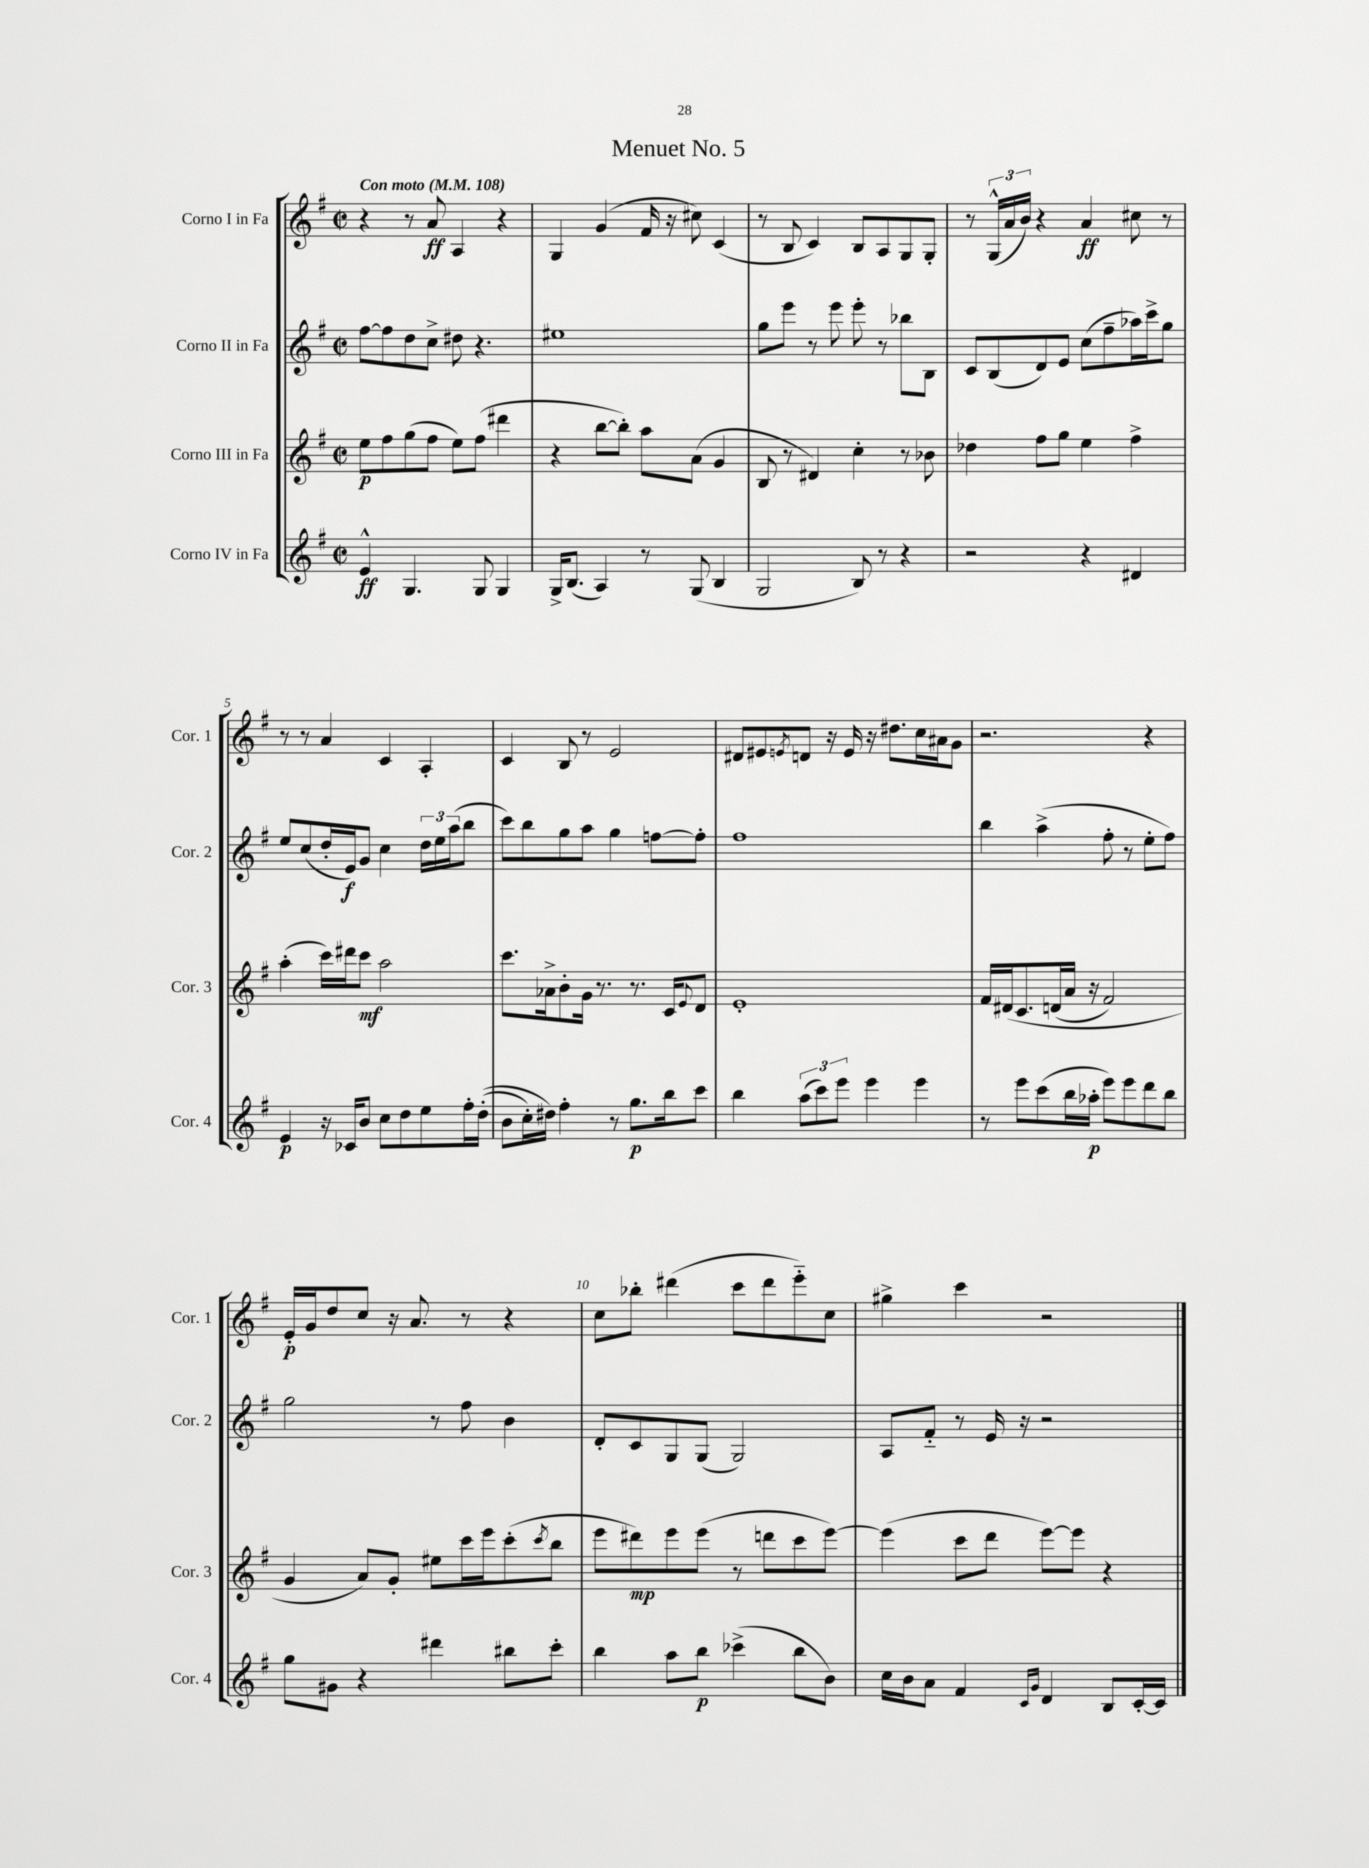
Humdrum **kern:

**kern	**kern	**kern	**kern
*staff4	*staff3	*staff2	*staff1
*clefG2	*clefG2	*clefG2	*clefG2
*k[f#]	*k[f#]	*k[f#]	*k[f#]
*M2/2	*M2/2	*M2/2	*M2/2
*met(c|)	*met(c|)	*met(c|)	*met(c|)
*MM108	*MM108	*MM108	*MM108
4e^^	8ee	[8ff#	4r
.	8ff#	8ff#]	.
4.G	(8gg	8dd	8r
.	8ff#	8cc^	8a
.	8ee)	8dd#	4A
8G	(8ff#	4.r	.
4G	4ddd#	.	4r
=	=	=	=
16G^	4r	1ee#	4G
(8.B	.	.	.
4A)	[8bb	.	(4g
.	8bb'])	.	.
8r	8aa	.	16f#
.	.	.	16r
(8G	(8a	.	8cc#)
4B	4g	.	(4c
=	=	=	=
2G	8B	8gg	8r
.	8r	8eee	8B
.	4d#)	8r	4c)
.	.	8eee	.
8B)	4cc'	8eee'	8B
8r	.	8r	8A
4r	8r	8bb-	8G
.	8b-	8B	8G'
=	=	=	=
2r	4dd-	8c	8r
.	.	(8B	(24G^^
.	.	.	24a
.	.	.	24b)
.	8ff#	8d)	4r
.	8gg	8e	.
4r	4ee	(8cc	4a
.	.	8ff#~	.
4d#	4ff#^	16aa-)	8cc#
.	.	16ccc^	.
.	.	8gg	8r
=	=	=	=
4e	(4aa'	8ee	8r
.	.	(8cc	8r
16r	16ccc)	16dd'	4a
16c-	16ddd#	16e)	.
8b	8ccc	8g	.
8cc	2aa	4cc	4c
8dd	.	.	.
8ee	.	24dd	4A'
.	.	24ee	.
.	.	(24aa	.
16ff#'	.	8bb	.
&((16dd'	.	.	.
=	=	=	=
8b	8.ccc	8ccc)	4c
16cc')	.	8bb	.
16dd#&)	16a-^	.	.
4ff#'	8b'	8gg	8B
.	16g	8aa	8r
.	8.r	.	.
8r	.	4gg	2e
8.gg	8.r	.	.
.	.	[8ff	.
16bb	16c	.	.
.	8qqe	.	.
8ccc	8d	8ff']	.
=	=	=	=
4bb	1e'	1ff#	8d#
.	.	.	8e#
.	.	.	8qe
(12aa	.	.	8d
12ccc)	.	.	.
.	.	.	16r
12eee	.	.	.
.	.	.	16e
4eee	.	.	16r
.	.	.	8.dd#
4eee	.	.	16cc
.	.	.	16a#
.	.	.	8g
=	=	=	=
8r	16f#	4bb	2.r
.	&(16d#	.	.
8eee	8.c	.	.
(8ccc	.	(4aa^	.
.	(16d	.	.
16bb	16a	.	.
16aa-'	16r	.	.
8eee)	2f#)	8ff#'	.
8eee	.	8r	.
8ddd	.	8ee'	4r
8bb	.	8ff#)	.
=	=	=	=
8gg	4g	2gg	16e'
.	.	.	16g
8g#	.	.	8dd
4r	8a&)	.	8cc
.	8g'	.	16r
.	.	.	8.a
4ddd#	8ee#	8r	.
.	16ccc	8ff#	8r
.	16eee	.	.
8bb#	(8ccc'	4b	4r
.	8qccc	.	.
8ccc'	8bb	.	.
=	=	=	=
4bb	8eee	8d'	8cc
.	8ddd#)	8c	8bb-'
8aa	8eee	8G	(4ddd#
8bb	(8eee	(8G	.
(4ccc-^	8r	2G)	8ccc
.	8ddd	.	8ddd#
8bb	8ccc	.	8eee'~)
8b)	[8eee)	.	8cc
=	=	=	=
16cc	(4eee]	8A	4gg#^
16b	.	.	.
8a	.	8f#'~	.
4f#	8ccc	8r	4ccc
.	8ddd	16e	.
.	.	16r	.
16qqc	.	.	.
16qqg	.	.	.
4d	[8eee)	2r	2r
.	8eee]	.	.
8B	4r	.	.
[16c'	.	.	.
16c]	.	.	.
==	==	==	==
*-	*-	*-	*-
